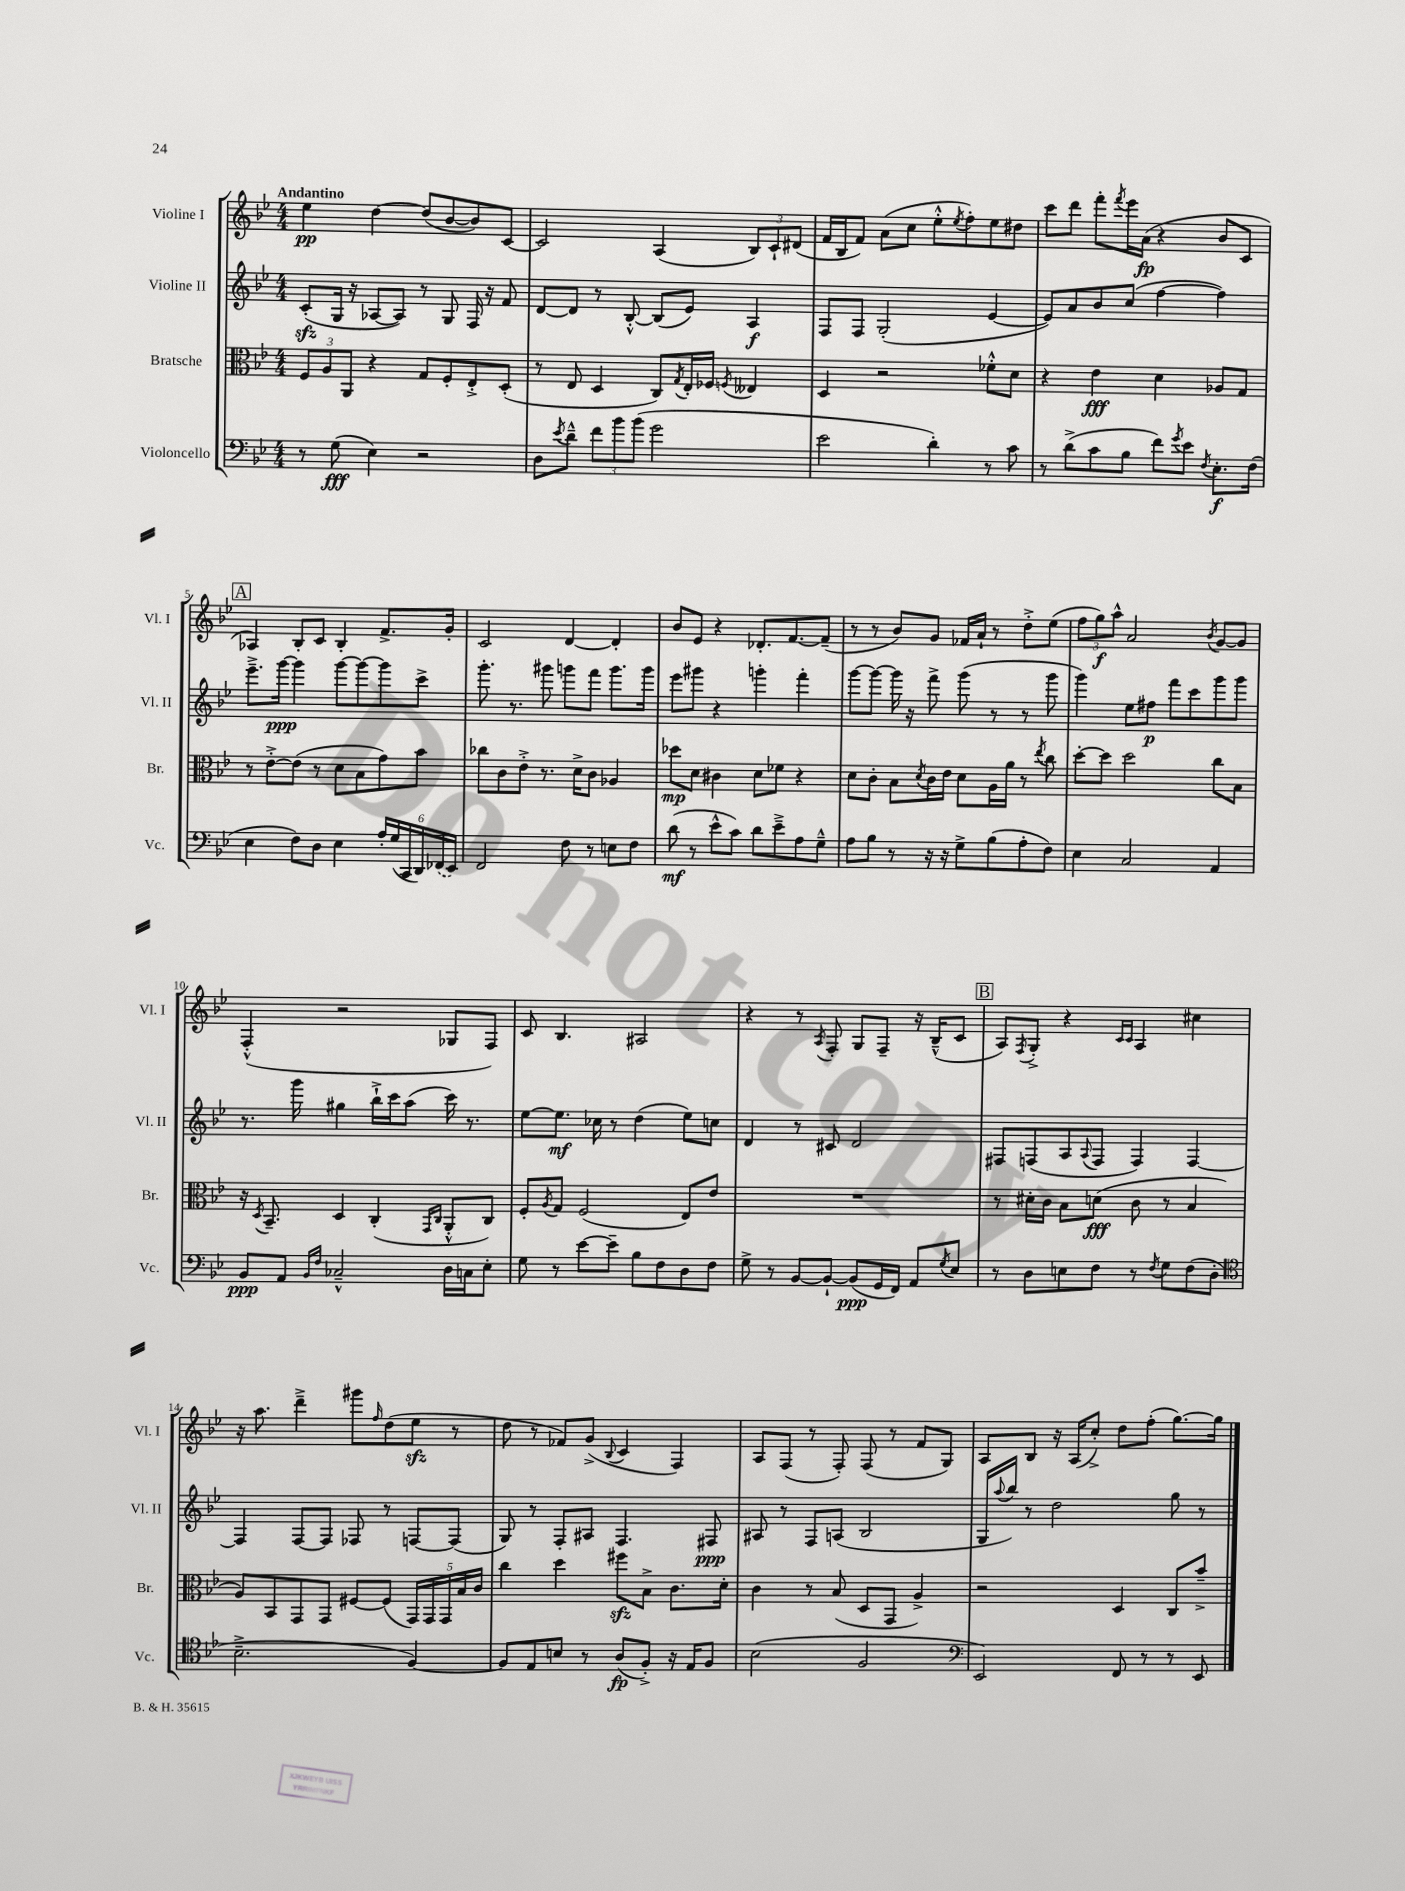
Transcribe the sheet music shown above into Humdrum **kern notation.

**kern	**kern	**kern	**kern
*staff4	*staff3	*staff2	*staff1
*clefF4	*clefC3	*clefG2	*clefG2
*k[b-e-]	*k[b-e-]	*k[b-e-]	*k[b-e-]
*M4/4	*M4/4	*M4/4	*M4/4
8r	12F	(8c'	4ee-
.	12A	.	.
(8G	.	16G	.
.	12AA	.	.
.	.	16r	.
4E-)	4r	[8A-	[4dd
.	.	8A-])	.
2r	8G	8r	(8dd]
.	8F'	8G	[8b-
.	8E-'^	16F	8b-])
.	.	16r	.
.	(8D'	8f	[8c
=	=	=	=
8D	8r	[8d	2c]
8qe-	.	.	.
8d~^^	8E-	8d]	.
12f	4D	8r	.
12b-	.	.	.
.	.	[8B-'^^	.
(12b-	.	.	.
2g	8C)	(8B-]	(4A
.	8qG	.	.
.	16E-'	8e-)	.
.	16F-	.	.
.	8qF	.	.
.	4E--	4A	12B-)
.	.	.	12c`
.	.	.	(12d#
=	=	=	=
2e-	4D	8F	16f
.	.	.	16B-
.	.	8F	8f)
.	2r	(2G'	(8a
.	.	.	8cc
4d')	.	.	8ee-'^^
.	.	.	8qee-
.	.	.	8ff')
8r	8f-'^^	[4e-	8ee-
8c	8d	.	8dd#
=	=	=	=
8r	4r	8e-])	8ccc
(8d^	.	8a	8ddd
8c	4e-	8b-	8fff'
.	.	.	8qfff
8B-	.	(8cc	16eee-
.	.	.	(16a
8f)	4d	[4ff	4r
8qg	.	.	.
8e-	.	.	.
8qF	.	.	.
8.E-'	8A-	4ff])	8b-
.	8G	.	8c
(16F	.	.	.
=	=	=	=
4E-	8r	8.eee-~^	4A-)
.	[8e-'^	.	.
.	.	[16ggg	.
8F)	(8e-]	4ggg]	8B-'
8D	8r	.	8c
4E-	8d	[8ggg	4B-'
.	8B-	8ggg_	.
24A'	8g)	8ggg]	8.f^
(24G	.	.	.
24CC	.	.	.
24DD)	8b-	8ccc^	.
(24FF-	.	.	.
.	.	.	16g'
24EE-)	.	.	.
=	=	=	=
2FF	8cc-	8.ggg'	2c
.	8c	.	.
.	.	8.r	.
.	8e-'^	.	.
.	8.r	8ggg#	.
8F	.	8ggg	[4d
.	16d^	.	.
8r	8c	8fff	.
8E	4A-	8.ggg	4d']
8F	.	.	.
.	.	16ggg	.
=	=	=	=
(8d	8dd-	8eee-	8b-
8r	8d	8ggg#	8e-
8e-^^	4c#	4r	4r
8c)	.	.	.
8d	8d	4ggg'	8.d-'
8e-~^	8f-	.	.
.	.	.	[8.f
8A	4r	4fff'	.
8G~^^	.	.	(8f~]
=	=	=	=
8A	8d	[8ggg	8r
8B-	8c'	8ggg_	8r
8r	8B-	16ggg]	8b-)
.	.	16r	.
.	8qd	.	.
16r	16c	8fff^	8g
16r	16e-	.	.
8G^	8d	(8ggg	16f-
.	.	.	16a`
(8B-	16A	8r	8r
.	16a	.	.
8A'	8r	8r	8dd'^
.	8qee-	.	.
8F)	8cc	8ggg	(8ee-
=	=	=	=
4E-	[8dd'	4ggg)	12ff
.	.	.	12gg)
.	8dd]	.	.
.	.	.	12aa^^
2C	2dd	8ee-	2a
.	.	8ff#	.
.	.	8fff	.
.	.	8ccc	.
.	.	.	8qb-
4AA	8cc	8ggg	[8g
.	8B-	8ggg	8g]
=	=	=	=
8BB-	16r	8.r	(4F'^^
.	8qD	.	.
.	8.BB-~	.	.
8AA	.	.	.
.	.	16ggg	.
16qqBB-	.	.	.
16qqF	.	.	.
2C-~^^	4D	4gg#	2r
.	(4C'	16bb-`^	.
.	.	16ccc	.
.	.	(8aa	.
.	16qqGG	.	.
.	16qqC	.	.
16D	8AA'^^	16ccc)	8G-
16C	.	8.r	.
8E-'	8C)	.	8F)
=	=	=	=
8G	8F'	[8ee-	8c
.	8qA	.	.
8r	8G	8.ee-]	4.B-
[8e-	(2F	.	.
.	.	16cc-	.
8e-~]	.	8r	.
8B-	.	(4dd	2A#
8F	.	.	.
8D	8E-)	8ee-)	.
8F	8e-	8cc	.
=	=	=	=
8G^	1r	4d	4r
8r	.	.	.
[8BB-	.	8r	8r
.	.	.	8qA
8BB-`_	.	8c#	8F'
(8BB-]	.	2d	8G
16GG	.	.	8F~
16FF)	.	.	.
8AA	.	.	16r
.	.	.	(16B-~^^
8qG	.	.	.
8E-	.	.	8c
=	=	=	=
8r	8r	8F#	8A)
.	.	.	8qF
8D	16d#'	(8F	8G'^
.	16c	.	.
8E	8B-	8A	4r
.	.	8qqA	.
8F	(8d	8F	.
.	.	.	16qqc
.	.	.	16qqc
8r	8c	4F)	4A
8qF	.	.	.
8G	8r	.	.
(8F	4B-	[4F	4cc#
8D'	.	.	.
=	=	=	=
*clefC4	*	*	*
2.B-~^	8A)	4F]	16r
.	.	.	8.aa
.	8BB-	.	.
.	8GG	[8F	4ddd~^
.	8GG	8F]	.
.	[8F#	8F-	8ggg#
.	.	.	16qqff
.	(8F#]	8r	(8dd
[4F)	20GG)	[8F	8ee-
.	20GG	.	.
.	20GG	.	.
.	.	(8F]	8r
.	20B-	.	.
.	20c	.	.
=	=	=	=
8F]	4cc	8G)	8dd
8E-	.	8r	8r
8B	4dd	8F'	8f-)
8r	.	8A#	(8g^
.	.	.	8qqB-
(8A	8ff#	4.F	4c
8F'^)	8B-^	.	.
16r	8.c	.	4F)
16E-	.	.	.
8F	.	8F#	.
.	16d'	.	.
=	=	=	=
(2B-	4c	8A#	8A
.	.	8r	(8F
.	8r	8F	8r
.	(8B-	(8A	8F')
2F	8D	2B-	(8F
.	8GG	.	8r
.	4A^)	.	8f
.	.	.	8G)
=	=	=	=
*clefF4	*	*	*
2EE-)	2r	16G	8A
.	.	8qqaa	.
.	.	16bb-)	.
.	.	8r	8B-
.	.	2dd	16r
.	.	.	(16A
.	.	.	8cc'^)
8FF	4D	.	8dd
8r	.	.	(8ff'
8r	8C	8gg	[8.gg)
8EE-	8b-~^	8r	.
.	.	.	16gg]
==	==	==	==
*-	*-	*-	*-
